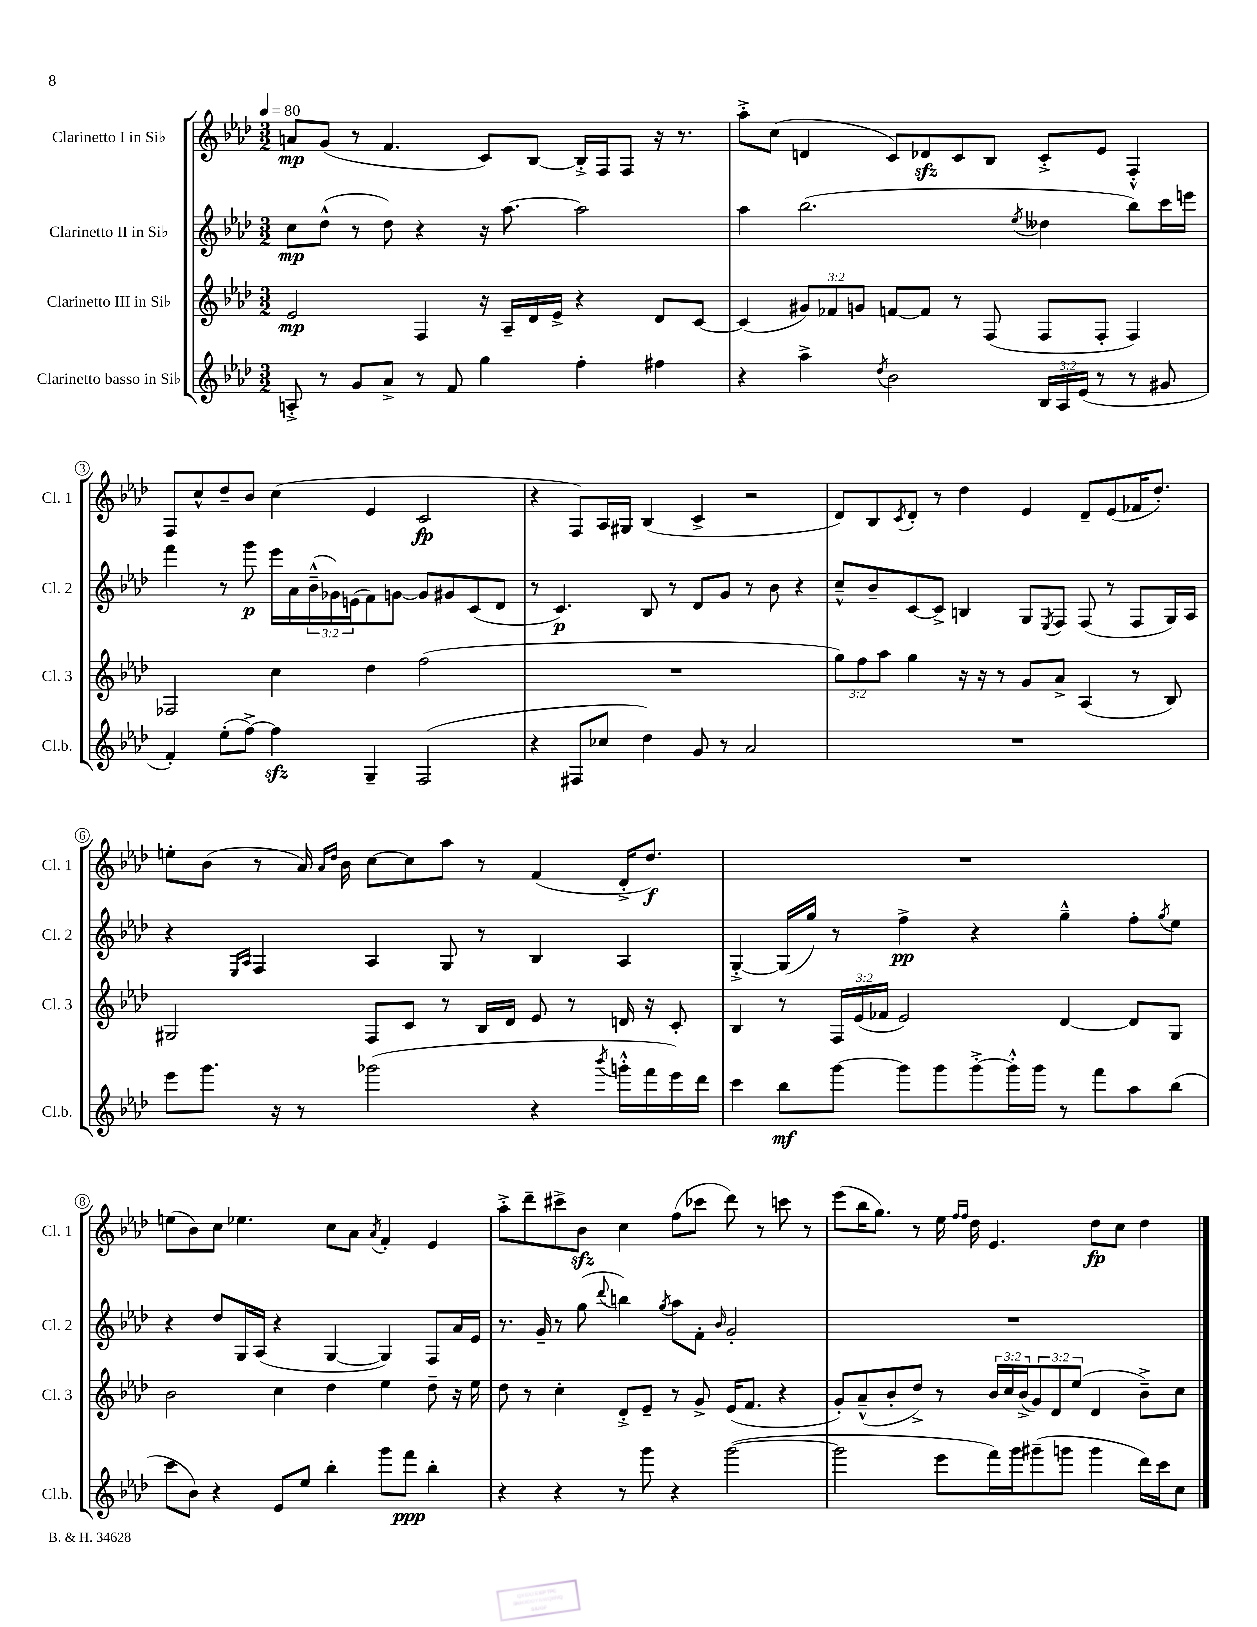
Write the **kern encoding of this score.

**kern	**dynam	**kern	**dynam	**kern	**dynam	**kern	**dynam
*part4	*part4	*part3	*part3	*part2	*part2	*part1	*part1
*staff4	*staff4	*staff3	*staff3	*staff2	*staff2	*staff1	*staff1
*I"Clarinetto basso in Si♭	*	*I"Clarinetto III in Si♭	*	*I"Clarinetto II in Si♭	*	*I"Clarinetto I in Si♭	*
*I'Cl.b.	*	*I'Cl. 3	*	*I'Cl. 2	*	*I'Cl. 1	*
*clefG2	*	*clefG2	*	*clefG2	*	*clefG2	*
*k[b-e-a-d-]	*	*k[b-e-a-d-]	*	*k[b-e-a-d-]	*	*k[b-e-a-d-]	*
*M3/2	*	*M3/2	*	*M3/2	*	*M3/2	*
*MM80	*	*MM80	*	*MM80	*	*MM80	*
=1	=1	=1	=1	=1	=1	=1	=1
8An'^/	.	2e-/	mp	8cc\L	mp	8an/L	mp
8r	.	.	.	(8dd-^^\J	.	(8g/J	.
8g/L	.	.	.	8r	.	8r	.
8a-^/J	.	.	.	8dd-\)	.	4.f/	.
8r	.	4F/	.	4r	.	.	.
8f/	.	.	.	.	.	.	.
4gg\	.	16r	.	16r	.	8c/L)	.
.	.	16A-~/LL	.	[8.aa-\	.	.	.
.	.	16d-/	.	.	.	[8B-/J	.
.	.	16e-^/JJ	.	.	.	.	.
4ff'\	.	4r	.	2aa-\]	.	16B-'^/LL]	.
.	.	.	.	.	.	16F/J	.
.	.	.	.	.	.	8F/J	.
4ff#X\	.	8d-/L	.	.	.	16r	.
.	.	.	.	.	.	8.r	.
.	.	[8c/J	.	.	.	.	.
=2	=2	=2	=2	=2	=2	=2	=2
4r	.	(4c/]	.	4aa-\	.	8aa-'^\L	.
.	.	.	.	.	.	(8cc\J	.
4aa-^\	.	12g#X/L)	.	(2.bb-\	.	4dn/	.
.	.	12f-X/	.	.	.	.	.
.	.	12gn/J	.	.	.	.	.
8qdd-/	.	.	.	.	.	.	.
2b-\	.	[8fn/L	.	.	.	8c/L)	.
.	.	8f/J]	.	.	.	8d-Xzz/	.
.	.	8r	.	.	.	8c/	.
.	.	(8F/	.	.	.	8B-/J	.
.	.	.	.	8qee-/	.	.	.
24B-/LL	.	8F/L	.	4dd--X\	.	8c'^/L	.
24A-/	.	.	.	.	.	.	.
(24e-/JJ	.	.	.	.	.	.	.
8r	.	8F'/J	.	.	.	8e-/J	.
8r	.	4F/)	.	8bb-\L)	.	4F'^^/	.
8g#X/	.	.	.	16ccc\L	.	.	.
.	.	.	.	16eeen\JJ	.	.	.
!!LO:LB:g=z
=3	=3	=3	=3	=3	=3	=3	=3
4f'/)	.	2F-X/	.	4fff\	.	8F/L	.
.	.	.	.	.	.	8cc^^/	.
(8ee-'\L	.	.	.	8r	.	8dd-~/	.
[8ff^\J)	.	.	.	8ggg\	p	8b-/J	.
4ffzz\]	.	4cc\	.	16eee-\LL	.	(4cc\	.
.	.	.	.	16a-\	.	.	.
.	.	.	.	(24b-~^^\	.	.	.
.	.	.	.	24g-X\)	.	.	.
.	.	.	.	(24en\J	.	.	.
4G~/	.	4dd-\	.	8f\)	.	4e-/	.
.	.	.	.	[8gn\J	.	.	.
(2F/	.	(2ff\	.	8g/L]	.	2c/	fp
.	.	.	.	8g#X/	.	.	.
.	.	.	.	(8c/	.	.	.
.	.	.	.	8d-/J	.	.	.
=4	=4	=4	=4	=4	=4	=4	=4
4r	.	1.r	.	8r	.	4r	.
.	.	.	.	4.c/)	p	.	.
8F#X/L	.	.	.	.	.	8F/L)	.
8cc-X/J	.	.	.	.	.	16A-/L	.
.	.	.	.	.	.	16G#X/JJ	.
4dd-\)	.	.	.	8B-/	.	(4B-/	.
.	.	.	.	8r	.	.	.
8g/	.	.	.	8d-/L	.	4c^/	.
8r	.	.	.	8g/J	.	.	.
2a-/	.	.	.	8r	.	2r	.
.	.	.	.	8b-\	.	.	.
.	.	.	.	4r	.	.	.
=5	=5	=5	=5	=5	=5	=5	=5
1.r	.	12gg\L)	.	8cc~^^/L	.	8d-/L)	.
.	.	12ff\	.	.	.	.	.
.	.	.	.	8b-~/	.	8B-/	.
.	.	12aa-\J	.	.	.	.	.
.	.	.	.	.	.	8qc/	.
.	.	4gg\	.	[8c/	.	8d-'/J	.
.	.	.	.	8c^/J]	.	8r	.
.	.	16r	.	4Bn/	.	4dd-\	.
.	.	16r	.	.	.	.	.
.	.	8r	.	.	.	.	.
.	.	8g/L	.	8G/L	.	4e-/	.
.	.	.	.	8qE-/	.	.	.
.	.	8a-^/J	.	8F/J	.	.	.
.	.	(4A-/	.	(8F/	.	8d-~/L	.
.	.	.	.	8r	.	(8e-/	.
.	.	8r	.	8F/L	.	16f-X/K	.
.	.	.	.	.	.	8.dd-'/J)	.
.	.	8B-/)	.	16G/L)	.	.	.
.	.	.	.	16A-/JJ	.	.	.
!!LO:LB:g=z
=6	=6	=6	=6	=6	=6	=6	=6
8eee-\L	.	2G#X/	.	4r	.	8een'\L	.
8.ggg\J	.	.	.	.	.	(8b-\J	.
.	.	.	.	16qqE-/LL	.	.	.
.	.	.	.	16qqA-/JJ	.	.	.
.	.	.	.	4F/	.	8r	.
16r	.	.	.	.	.	.	.
8r	.	.	.	.	.	16a-/)	.
.	.	.	.	.	.	16qqa-/LL	.
.	.	.	.	.	.	16qqdd-/JJ	.
.	.	.	.	.	.	16b-\	.
(2ggg-X\	.	8F/L	.	4A-/	.	[8cc\L	.
.	.	8c/J	.	.	.	8cc\]	.
.	.	8r	.	8G/	.	8aa-\J	.
.	.	16B-/LL	.	8r	.	8r	.
.	.	16d-/JJ	.	.	.	.	.
4r	.	8e-/	.	4B-/	.	(4f/	.
.	.	8r	.	.	.	.	.
8qbbb-/	.	.	.	.	.	.	.
16gggn'^^\LL	.	16dn/	.	4A-/	.	16d-'^/KL	.
16fff\	.	16r	.	.	.	8.dd-/J)	f
16eee-\)	.	8c'/	.	.	.	.	.
16ddd-\JJ	.	.	.	.	.	.	.
=7	=7	=7	=7	=7	=7	=7	=7
4ccc\	.	4B-/	.	[4G'^/	.	1.r	.
8bb-\L	mf	8r	.	(16G/LL]	.	.	.
.	.	.	.	16gg/JJ)	.	.	.
[8ggg\J	.	24F/LL	.	8r	.	.	.
.	.	(24e-/	.	.	.	.	.
.	.	24f-X/JJ	.	.	.	.	.
8ggg\L]	.	2e-/)	.	4ff^\	pp	.	.
8ggg\	.	.	.	.	.	.	.
[8ggg'^\	.	.	.	4r	.	.	.
16ggg'^^\L]	.	.	.	.	.	.	.
16ggg\JJ	.	.	.	.	.	.	.
8r	.	[4d-/	.	4gg~^^\	.	.	.
8fff\L	.	.	.	.	.	.	.
8aa-\	.	8d-/L]	.	8ff'\L	.	.	.
.	.	.	.	8qgg/	.	.	.
(8bb-\J	.	8G/J	.	8ee-\J	.	.	.
!!LO:LB:g=z
=8	=8	=8	=8	=8	=8	=8	=8
8ccc\L	.	2b-\	.	4r	.	(8een\L	.
8b-\J)	.	.	.	.	.	8b-\)	.
4r	.	.	.	8dd-/L	.	8cc\J	.
.	.	.	.	16G/L	.	4.ee-X\	.
.	.	.	.	(16A-/JJ	.	.	.
8e-/L	.	4cc\	.	4r	.	.	.
8ee-/J	.	.	.	.	.	.	.
4bb-'\	.	4dd-\	.	[4G/	.	8cc\L	.
.	.	.	.	.	.	8a-\J	.
.	.	.	.	.	.	8qa-/	.
8ggg\L	.	4ee-\	.	4G/])	.	4f'/	.
8fff\J	ppp	.	.	.	.	.	.
4bb-'\	.	8dd-~\	.	8F/L	.	4e-/	.
.	.	16r	.	16a-/L	.	.	.
.	.	16ee-\	.	16e-/JJ	.	.	.
=9	=9	=9	=9	=9	=9	=9	=9
4r	.	8dd-\	.	8.r	.	8aa-'^\L	.
.	.	8r	.	.	.	8ddd-~\	.
.	.	.	.	16g~/	.	.	.
4r	.	4cc'\	.	8r	.	8ccc#X^\	.
.	.	.	.	(8gg\	.	8b-zz\J	.
.	.	.	.	8qqddd-/	.	.	.
8r	.	8d-'^/L	.	4bbn\)	.	4cc\	.
8ggg\	.	8e-~/J	.	.	.	.	.
.	.	.	.	8qgg/	.	.	.
4r	.	8r	.	8aa-\L	.	(8ff\L	.
.	.	8g^/	.	8f'\J	.	8ccc-X\J	.
.	.	.	.	16qqb-/	.	.	.
([2ggg\	.	(16e-/KL	.	2g'/	.	8ddd-\)	.
.	.	8.f/J	.	.	.	.	.
.	.	.	.	.	.	8r	.
.	.	4r	.	.	.	8cccn\	.
.	.	.	.	.	.	8r	.
=10	=10	=10	=10	=10	=10	=10	=10
2ggg\]	.	8g'/L)	.	1.r	.	(8eee-\L	.
.	.	(8a-~^^/	.	.	.	16bb-\K	.
.	.	.	.	.	.	8.gg\J)	.
.	.	8b-'/	.	.	.	.	.
.	.	8dd-^/J)	.	.	.	8r	.
8eee-\L	.	8r	.	.	.	16ee-\	.
.	.	.	.	.	.	16qqff/LL	.
.	.	.	.	.	.	16qqff/JJ	.
.	.	.	.	.	.	16dd-\	.
16fff\L)	.	24b-/LL	.	.	.	4.e-/	.
.	.	24cc/	.	.	.	.	.
16ggg\J	.	.	.	.	.	.	.
.	.	(24b-^/J	.	.	.	.	.
(8ggg#X~\	.	12g/)	.	.	.	.	.
.	.	12d-/	.	.	.	.	.
8gggn\J	.	.	.	.	.	.	.
.	.	(12ee-/J	.	.	.	.	.
4ggg\	.	4d-/	.	.	.	8dd-\L	fp
.	.	.	.	.	.	8cc\J	.
16ddd-\LL)	.	8b-~^\L)	.	.	.	4dd-\	.
16ccc\J	.	.	.	.	.	.	.
8cc\J	.	8cc\J	.	.	.	.	.
==	==	==	==	==	==	==	==
*-	*-	*-	*-	*-	*-	*-	*-
